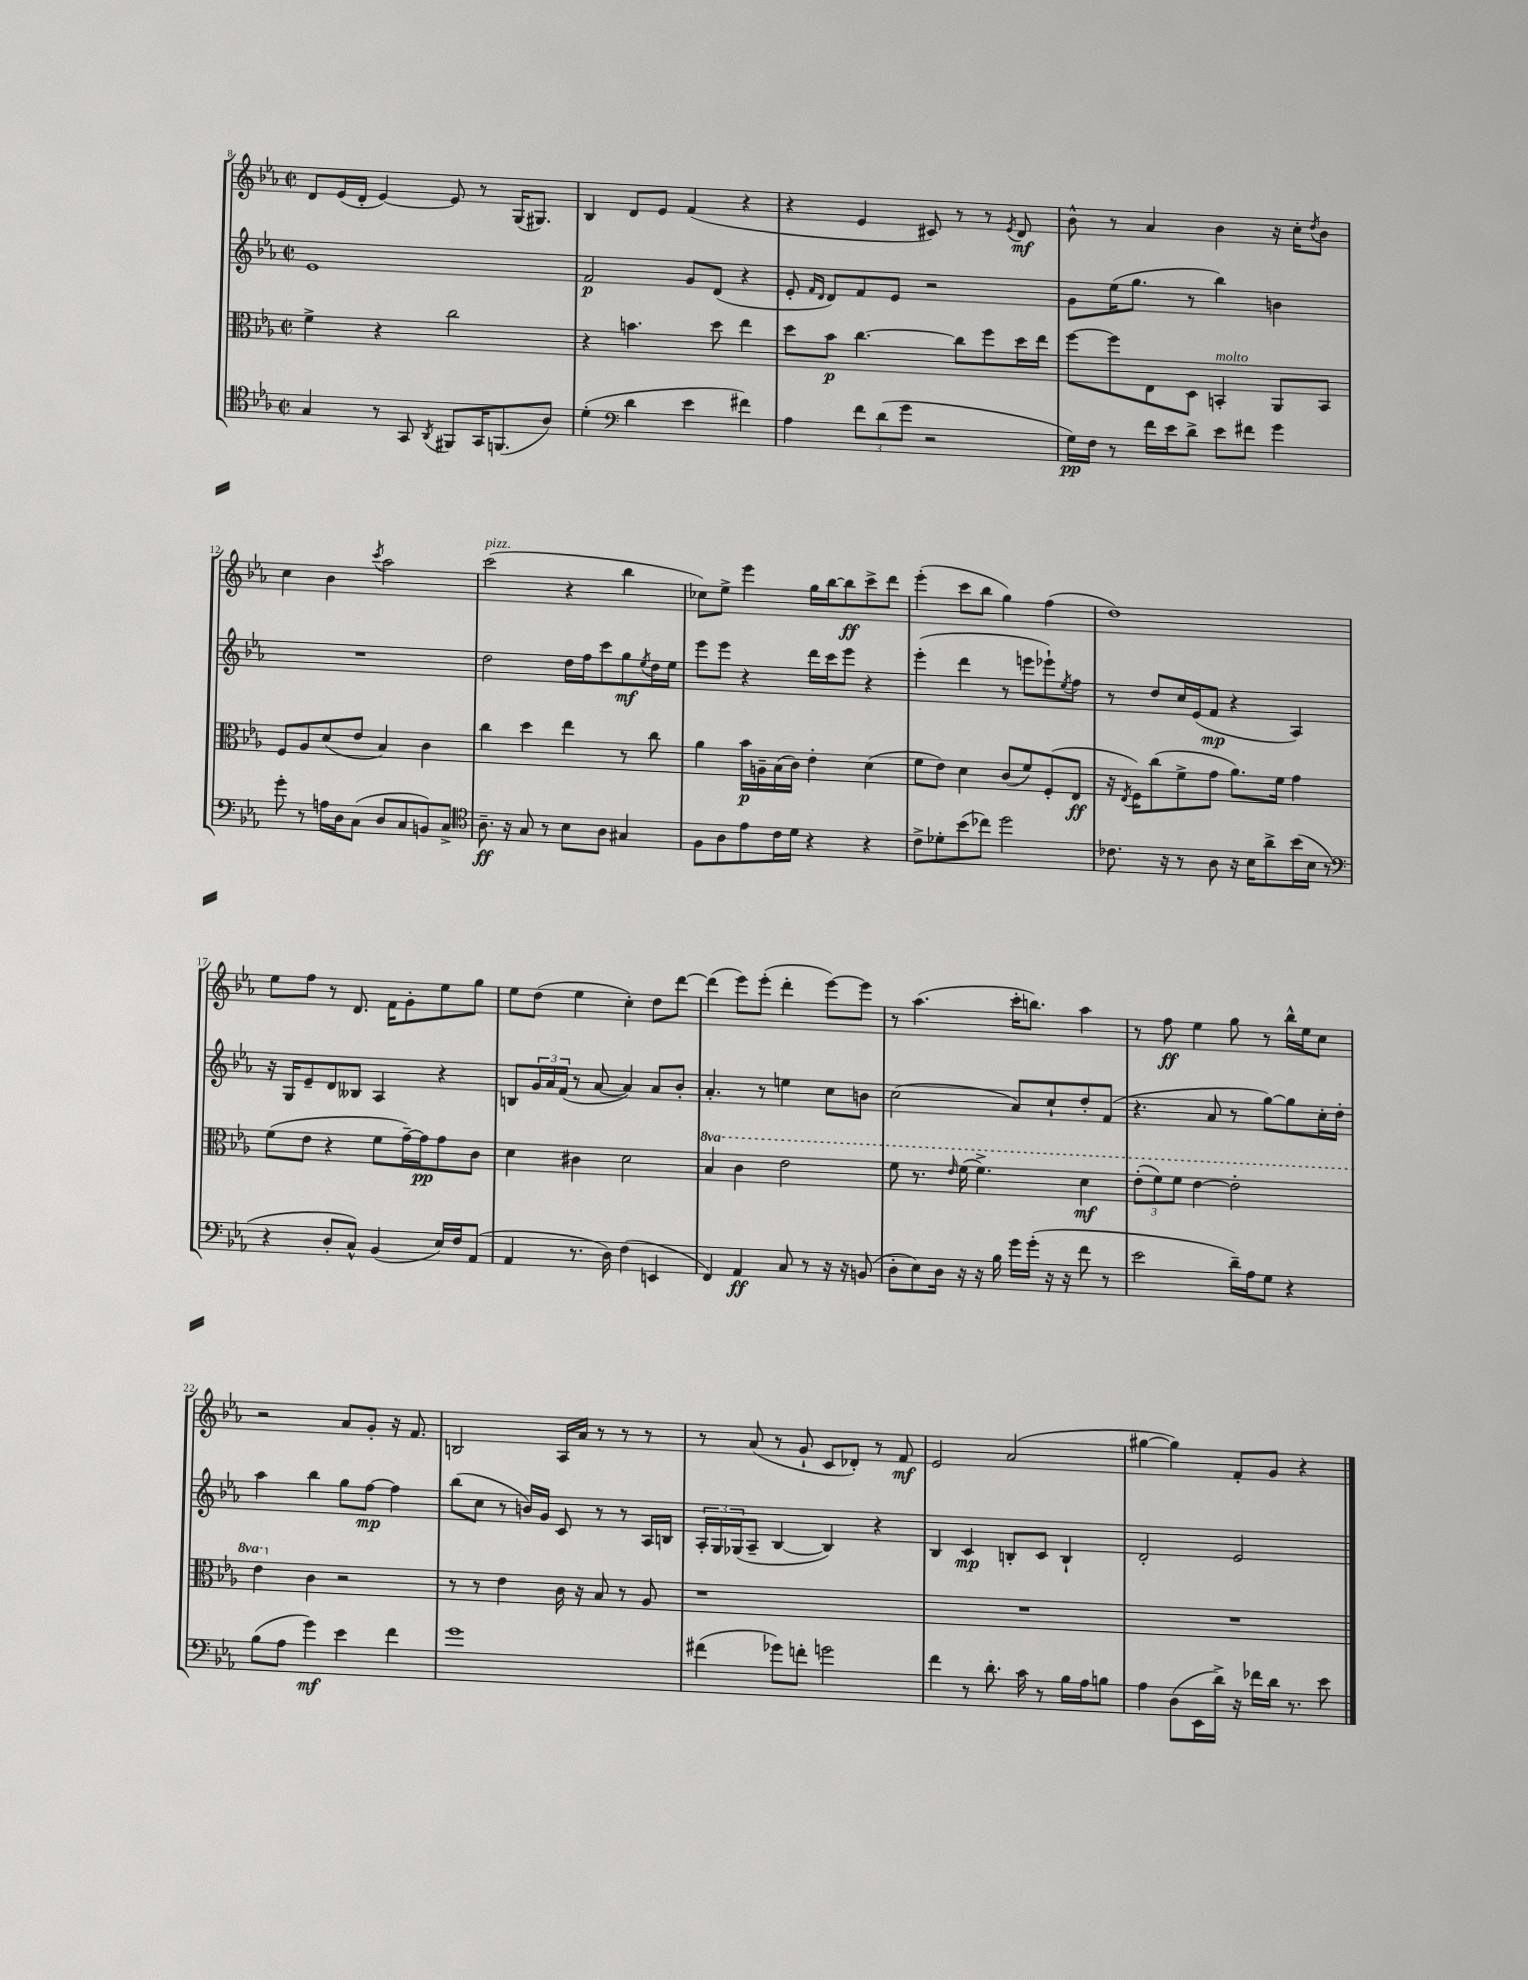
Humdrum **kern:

**kern	**dynam	**kern	**dynam	**kern	**dynam	**kern	**dynam
*part4	*part4	*part3	*part3	*part2	*part2	*part1	*part1
*staff4	*staff4	*staff3	*staff3	*staff2	*staff2	*staff1	*staff1
*clefC4	*	*clefC3	*	*clefG2	*	*clefG2	*
*k[b-e-a-]	*	*k[b-e-a-]	*	*k[b-e-a-]	*	*k[b-e-a-]	*
*M2/2	*	*M2/2	*	*M2/2	*	*M2/2	*
*met(c|)	*	*met(c|)	*	*met(c|)	*	*met(c|)	*
=8	=8	=8	=8	=8	=8	=8	=8
4G/	.	4f^\	.	1e-	.	8d/L	.
.	.	.	.	.	.	(16e-/L	.
.	.	.	.	.	.	16d'/JJ	.
8r	.	4r	.	.	.	[4e-/)	.
8GG/	.	.	.	.	.	.	.
8qAA-/	.	.	.	.	.	.	.
8FF#X/L	.	2cc\	.	.	.	8e-/]	.
16GG/K	.	.	.	.	.	8r	.
(8.FFn/	.	.	.	.	.	.	.
.	.	.	.	.	.	(16G/KL	.
.	.	.	.	.	.	8.G#X/J)	.
8A-/J)	.	.	.	.	.	.	.
=9	=9	=9	=9	=9	=9	=9	=9
(4d'\	.	4r	.	2f/	p	4B-/	.
*clefF4	*	*	*	*	*	*	*
4d\	.	4.bn\	.	.	.	8d/L	.
.	.	.	.	.	.	8e-/J	.
4e-\	.	.	.	8g/L	.	(4f/	.
.	.	8dd\	.	(8d/J	.	.	.
4f#X\)	.	4ee-\	.	4r	.	4r	.
=10	=10	=10	=10	=10	=10	=10	=10
4A-\	.	8dd\L	.	8e-'/	.	4r	.
.	.	.	.	16qqf/LL	.	.	.
.	.	.	.	16qqd/JJ	.	.	.
.	.	8b-\J	p	8d/L)	.	.	.
12f\L	.	[4.cc\	.	8f/	.	4e-/	.
(12d\	.	.	.	.	.	.	.
.	.	.	.	8e-/J	.	.	.
12g\J	.	.	.	.	.	.	.
2r	.	.	.	2r	.	8c#X/)	.
.	.	8cc\L]	.	.	.	8r	.
.	.	8ff\	.	.	.	8r	.
.	.	.	.	.	.	8qe-/	.
.	.	16dd\L	.	.	.	8d/	mf
.	.	16ee-\JJ	.	.	.	.	.
=11	=11	=11	=11	=11	=11	=11	=11
16G\LL)	pp	[8ff\L	.	8g\L	.	8b-^^\	.
16F\JJ	.	.	.	.	.	.	.
8r	.	8ff\]	.	(16ee-\K	.	8r	.
.	.	.	.	8.gg\J	.	.	.
16f\LL	.	8E-\	.	.	.	4a-/	.
16e-\J	.	.	.	.	.	.	.
8d^\J	.	8D\J	.	8r	.	.	.
!	!	!LO:TX:a:i:t=molto	!	!	!	!	!
8e-\L	.	4BBn'/	.	4bb-\)	.	4b-\	.
8f#X\J	.	.	.	.	.	.	.
4g\	.	8AA-/L	.	4bn\	.	16r	.
.	.	.	.	.	.	16cc'\KL	.
.	.	.	.	.	.	8qdd/	.
.	.	8BB/J	.	.	.	8b-\J	.
!!LO:LB:g=z
=12	=12	=12	=12	=12	=12	=12	=12
8g'\	.	8F/L	.	1r	.	4cc\	.
8r	.	8A-/	.	.	.	.	.
16An\LL	.	(8d/	.	.	.	4b-\	.
16D\J	.	.	.	.	.	.	.
(8C\J	.	8e-/J	.	.	.	.	.
.	.	.	.	.	.	8qccc/	.
8D/L	.	4B-/)	.	.	.	2aa-\	.
8C/	.	.	.	.	.	.	.
8BBn/)	.	4c\	.	.	.	.	.
8C^/J	.	.	.	.	.	.	.
=13	=13	=13	=13	=13	=13	=13	=13
*clefC4	*	*	*	*	*	*	*
!	!	!	!	!	!	!LO:TX:a:i:t=pizz.	!
8.A-~\	ff	4cc\	.	2dd\	.	(2ccc\	.
16r	.	.	.	.	.	.	.
8G/	.	4dd\	.	.	.	.	.
8r	.	.	.	.	.	.	.
8B-\L	.	4ee-\	.	16dd\LL	.	4r	.
.	.	.	.	16ff\J	.	.	.
8A-\J	.	.	.	8ccc\	.	.	.
4G#X/	.	8r	.	8gg\	mf	4bb-\	.
.	.	.	.	8qee-/	.	.	.
.	.	8cc\	.	16dd\L	.	.	.
.	.	.	.	16ee-\JJ	.	.	.
=14	=14	=14	=14	=14	=14	=14	=14
8F\L	.	4a-\	.	8eee-\L	.	8cc-X\L)	.
8A-\	.	.	.	8eee-\J	.	8ee-^\J	.
8e-\	.	16b-\LL	p	4r	.	4eee-\	.
.	.	16An~\	.	.	.	.	.
16c\L	.	(16B-\	.	.	.	.	.
16d\JJ	.	16c\JJ)	.	.	.	.	.
4r	.	4e-'\	.	16ddd\LL	.	16gg\LL	.
.	.	.	.	16ccc\J	.	[16bb-\J	.
.	.	.	.	8eee-\J	.	8bb-\]	ff
4r	.	(4d\	.	4r	.	8ccc^\	.
.	.	.	.	.	.	8ddd\J	.
=15	=15	=15	=15	=15	=15	=15	=15
8c^\L	.	8f\L	.	(4eee-'\	.	(4eee-'\	.
8d-X'\	.	8e-\J)	.	.	.	.	.
(8b-\	.	4d\	.	4ddd\	.	8ccc\L	.
8cc-X\J)	.	.	.	.	.	8bb-\J	.
2dd\	.	(8c/L	.	8r	.	4gg\)	.
.	.	8f/)	.	8eeen\L	.	.	.
.	.	(8F'/	.	8eee-X`\)	.	(4ff\	.
.	.	.	.	8qee-/	.	.	.
.	.	8E-/J	ff	8ff\J	.	.	.
=16	=16	=16	=16	=16	=16	=16	=16
8.c-X\	.	16r	.	8r	.	1dd)	.
.	.	8qE-/	.	.	.	.	.
.	.	16F\KL)	.	.	.	.	.
.	.	(8cc\	.	8dd/L	.	.	.
16r	.	.	.	.	.	.	.
8r	.	8f^\	.	16cc/L	.	.	.
.	.	.	.	(16e-/J	.	.	.
8A-\	.	8g\J	.	8f/J	mp	.	.
16r	.	8.a-\L)	.	4r	.	.	.
16B-\KL	.	.	.	.	.	.	.
8a-^\	.	.	.	.	.	.	.
.	.	16f\Jk	.	.	.	.	.
(16b-\L	.	4g\	.	4A-/)	.	.	.
16B-\JJ	.	.	.	.	.	.	.
8r	.	.	.	.	.	.	.
!!LO:LB:g=z
=17	=17	=17	=17	=17	=17	=17	=17
*clefF4	*	*	*	*	*	*	*
4r	.	(8f\L	.	16r	.	8ee-\L	.
.	.	.	.	16G/KL	.	.	.
.	.	8e-\J	.	8e-~/	.	8ff\J	.
8D'/L	.	4r	.	8d/	.	8r	.
8C^^/J)	.	.	.	8B--X/J	.	8.d/	.
(4BB-/	.	8f\L	.	4A-/	.	.	.
.	.	.	.	.	.	16f\KL	.
.	.	[16g~\L)	.	.	.	8g'\	.
.	.	16g\J]	pp	.	.	.	.
16E-/LL)	.	8g\	.	4r	.	8ee-\	.
16F/J	.	.	.	.	.	.	.
(8AA-/J	.	8c\J	.	.	.	8gg\J	.
=18	=18	=18	=18	=18	=18	=18	=18
4AA-/	.	4d\	.	8Bn/L	.	8ee-\L	.
.	.	.	.	24g/L	.	(8dd\J	.
.	.	.	.	24a-/	.	.	.
.	.	.	.	(24f/JJ	.	.	.
8.r	.	4c#X\	.	8r	.	4ee-\	.
.	.	.	.	[8a-/	.	.	.
16D\)	.	.	.	.	.	.	.
(4F\	.	2d\	.	4a-/])	.	4cc'\)	.
4EEn/	.	.	.	8a-/L	.	8dd\L	.
.	.	.	.	8b-'/J	.	[8ddd\J	.
=19	=19	=19	=19	=19	=19	=19	=19
*	*	*8va	*	*	*	*	*
4FF/)	.	4b-/	.	4.a-'/	.	(4ddd\]	.
4AA-/	ff	4cc\	.	.	.	8eee-\L)	.
.	.	.	.	8r	.	(8eee-'\J	.
8C/	.	2ee-\	.	4een\	.	4ddd'\	.
8r	.	.	.	.	.	.	.
16r	.	.	.	8cc\L	.	[8eee-\L)	.
16r	.	.	.	.	.	.	.
(8BBn/	.	.	.	8bn\J	.	8eee-\J]	.
=20	=20	=20	=20	=20	=20	=20	=20
8D'\L	.	8ff\	.	(2cc\	.	8r	.
8E-\)	.	8.r	.	.	.	(4.aa-\	.
16D\Jk	.	.	.	.	.	.	.
.	.	16qqee-/	.	.	.	.	.
16r	.	(16ff\	.	.	.	.	.
16r	.	4.ff^\)	.	.	.	.	.
16B-\	.	.	.	.	.	.	.
16g\LL	.	.	.	8a-/L)	.	16ccc'\KL	.
(16g'\JJ	.	.	.	.	.	8.bbn\J)	.
16r	.	.	.	8cc`/	.	.	.
16r	.	.	.	.	.	.	.
8f\	.	4dd\	mf	8dd'/	.	4aa-\	.
8r	.	.	.	(8f/J	.	.	.
=21	=21	=21	=21	=21	=21	=21	=21
2e-\	.	(12ee-'\L	.	4.r	.	8r	.
.	.	12ff\)	.	.	.	.	.
.	.	.	.	.	.	8ff\	ff
.	.	12ff\J	.	.	.	.	.
.	.	[4ee-\	.	.	.	4ee-\	.
.	.	.	.	8a-/	.	.	.
16d~\LL)	.	2ee-'\]	.	8r	.	8gg\	.
16A-\J	.	.	.	.	.	.	.
8G\J	.	.	.	[8gg\L)	.	8r	.
4r	.	.	.	8gg\]	.	16bb-^^\LL	.
.	.	.	.	.	.	16ee-\J	.
.	.	.	.	16cc'\L	.	8cc\J	.
.	.	.	.	16dd'\JJ	.	.	.
!!LO:LB:g=z
=22	=22	=22	=22	=22	=22	=22	=22
(8B-\L	.	4ee-\	.	4aa-\	.	2r	.
8A-\J	.	.	.	.	.	.	.
*	*	*X8va	*	*	*	*	*
4g\)	mf	4c\	.	4bb-\	.	.	.
4e-\	.	2r	.	8gg\L	.	8a-/L	.
.	.	.	.	[8ff\J	mp	8g'/J	.
4f\	.	.	.	4ff\]	.	16r	.
.	.	.	.	.	.	8.f/	.
=23	=23	=23	=23	=23	=23	=23	=23
1g	.	8r	.	(8bb-\L	.	2Bn/	.
.	.	8r	.	8cc\J	.	.	.
.	.	4e-\	.	8r	.	.	.
.	.	.	.	16bn/LL)	.	.	.
.	.	.	.	16g/JJ	.	.	.
.	.	16c\	.	8c/	.	16A-/LL	.
.	.	16r	.	.	.	16a-/JJ	.
.	.	8B-/	.	8r	.	8r	.
.	.	8r	.	8r	.	8r	.
.	.	8A-/	.	16A-/LL	.	8r	.
.	.	.	.	16Bn/JJ	.	.	.
=24	=24	=24	=24	=24	=24	=24	=24
(4f#X\	.	1r	.	24A-'/LL	.	8r	.
.	.	.	.	24G/	.	.	.
.	.	.	.	(24G-X/J	.	.	.
.	.	.	.	8A-~/J	.	(8a-/	.
8g-X\L)	.	.	.	[4B-/	.	8r	.
8fn'\J	.	.	.	.	.	8g`/	.
2gn\	.	.	.	4B-/])	.	8c/L	.
.	.	.	.	.	.	8d-X'/J)	.
.	.	.	.	4r	.	8r	.
.	.	.	.	.	.	8f/	mf
=25	=25	=25	=25	=25	=25	=25	=25
4f\	.	1r	.	4B-/	.	2e-/	.
8r	.	.	.	4c/	mp	.	.
8.d'\	.	.	.	.	.	.	.
.	.	.	.	8Bn'/L	.	(2a-/	.
16c\	.	.	.	.	.	.	.
8r	.	.	.	8c/J	.	.	.
16B-\LL	.	.	.	4B`/	.	.	.
16A-\J	.	.	.	.	.	.	.
8Bn\J	.	.	.	.	.	.	.
=26	=26	=26	=26	=26	=26	=26	=26
4A-\	.	1r	.	2d'/	.	[4gg#X\	.
(8D\L	.	.	.	.	.	4gg#\])	.
16EE-\L	.	.	.	.	.	.	.
16d^\JJ)	.	.	.	.	.	.	.
16r	.	.	.	2e-/	.	8f'/L	.
16f-X\LL	.	.	.	.	.	.	.
16d\JJ	.	.	.	.	.	8g/J	.
8.r	.	.	.	.	.	.	.
.	.	.	.	.	.	4r	.
8e-\	.	.	.	.	.	.	.
==	==	==	==	==	==	==	==
*-	*-	*-	*-	*-	*-	*-	*-
